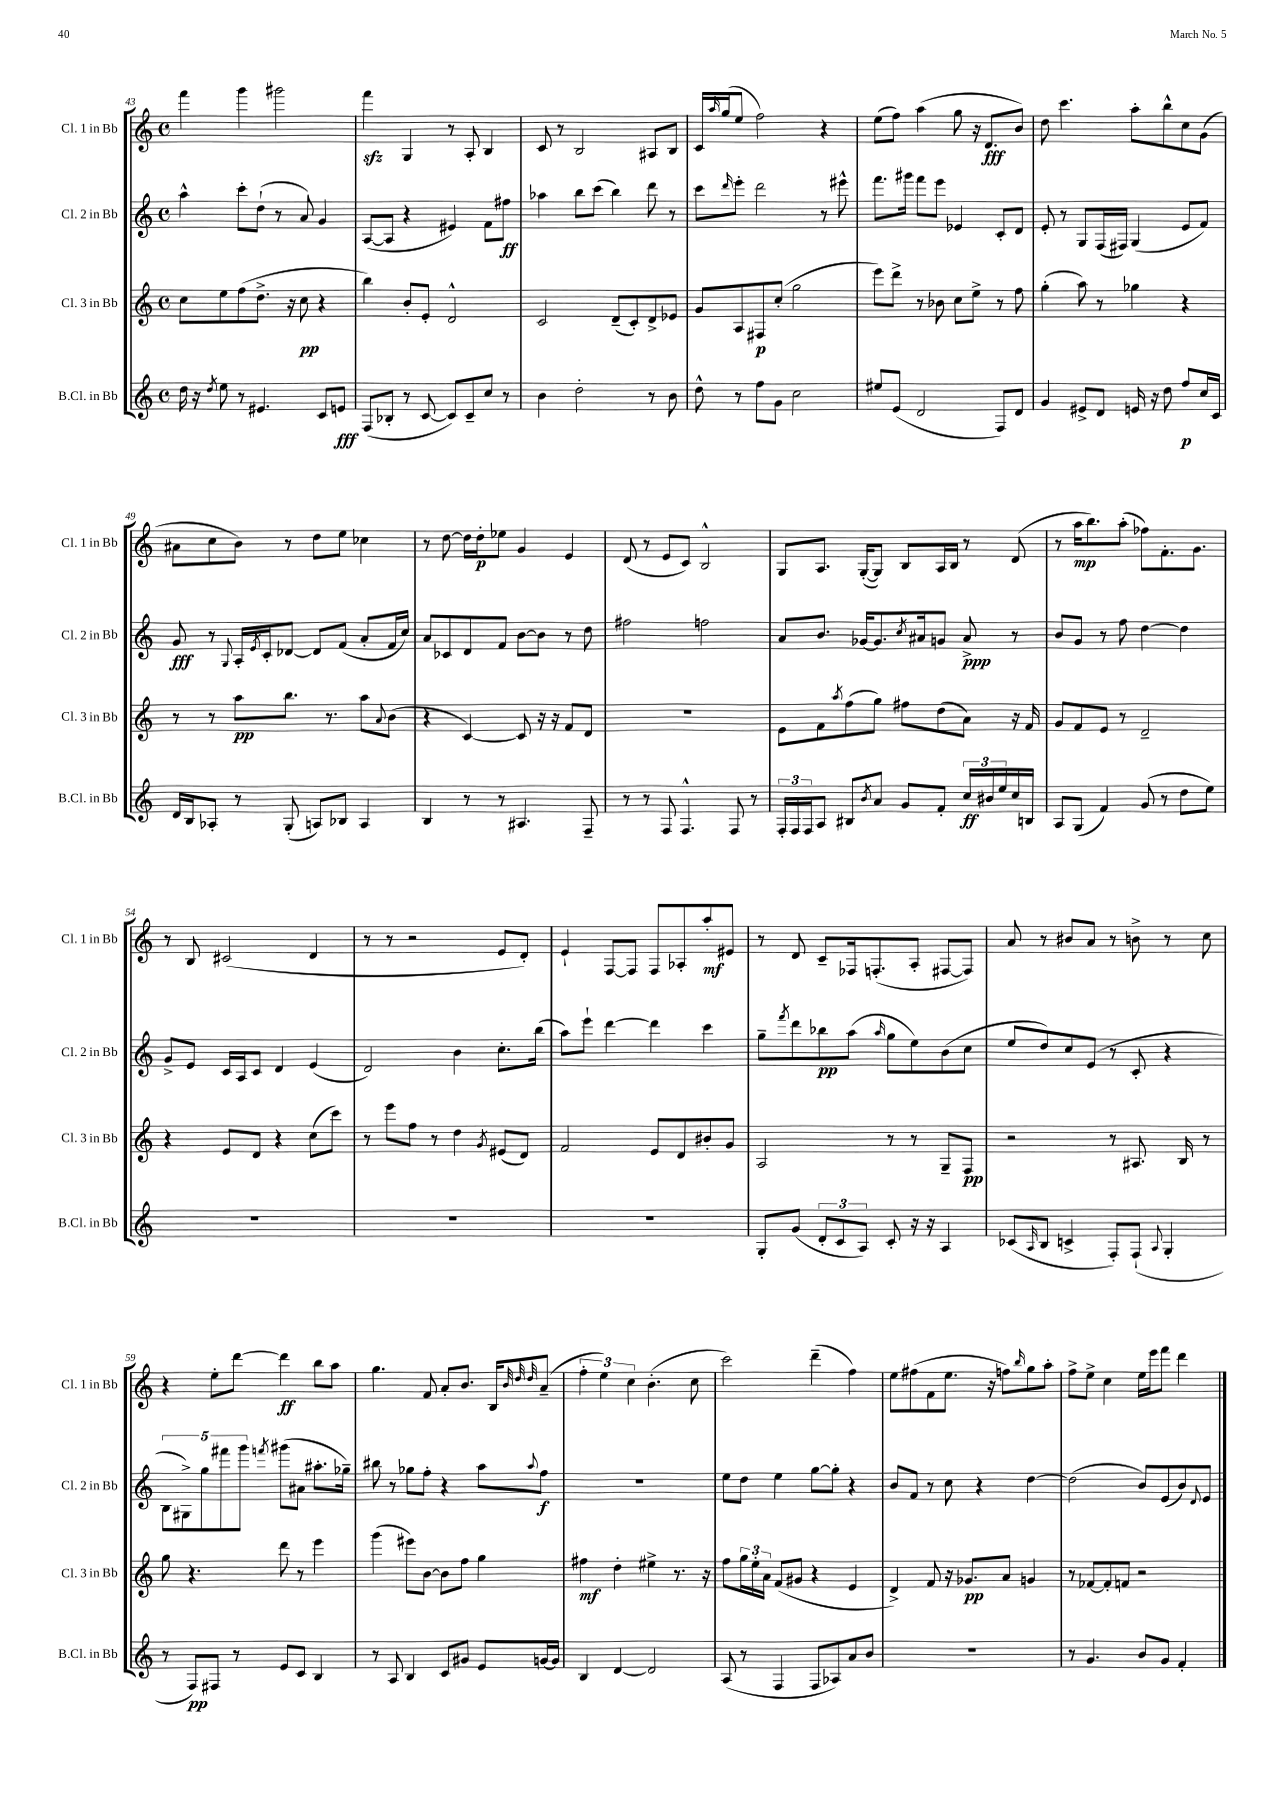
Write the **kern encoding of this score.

**kern	**dynam	**kern	**dynam	**kern	**dynam	**kern	**dynam
*part4	*part4	*part3	*part3	*part2	*part2	*part1	*part1
*staff4	*staff4	*staff3	*staff3	*staff2	*staff2	*staff1	*staff1
*I"B.Cl. in Bb	*	*I"Cl. 3 in Bb	*	*I"Cl. 2 in Bb	*	*I"Cl. 1 in Bb	*
*I'B.Cl. in Bb	*	*I'Cl. 3 in Bb	*	*I'Cl. 2 in Bb	*	*I'Cl. 1 in Bb	*
*clefG2	*	*clefG2	*	*clefG2	*	*clefG2	*
*k[]	*	*k[]	*	*k[]	*	*k[]	*
*M4/4	*	*M4/4	*	*M4/4	*	*M4/4	*
*met(c)	*	*met(c)	*	*met(c)	*	*met(c)	*
=43	=43	=43	=43	=43	=43	=43	=43
16dd\	.	8cc\L	.	4aa^^\	.	4fff\	.
16r	.	.	.	.	.	.	.
8qdd/	.	.	.	.	.	.	.
8ee\	.	8ee\	.	.	.	.	.
8r	.	(8ff\	.	8ccc'\L	.	4ggg\	.
4.e#X/	.	8.dd^\J	.	(8dd`\J	.	.	.
.	.	.	.	8r	.	2ggg#X\	.
.	.	16r	.	.	.	.	.
.	.	8cc\	pp	8a/)	.	.	.
8c/L	.	4r	.	4g/	.	.	.
8en/J	fff	.	.	.	.	.	.
=44	=44	=44	=44	=44	=44	=44	=44
(8F/L	.	4bb\)	.	([8A/L	.	4fffzz\	.
8B-X'/J	.	.	.	8A/J]	.	.	.
8r	.	8b'/L	.	4r	.	4G/	.
[8c/	.	8e'/J	.	.	.	.	.
8c/L])	.	2d^^/	.	4e#X/)	.	8r	.
8c~/	.	.	.	.	.	8A'/	.
8cc/J	.	.	.	8f\L	.	4B/	.
8r	.	.	.	8ff#X\J	ff	.	.
=45	=45	=45	=45	=45	=45	=45	=45
4b\	.	2c/	.	4aa-X\	.	8c/	.
.	.	.	.	.	.	8r	.
2dd'\	.	.	.	8bb\L	.	2B/	.
.	.	.	.	(8ccc\J	.	.	.
.	.	(8d~/L	.	4bb\)	.	.	.
.	.	8c'/)	.	.	.	.	.
8r	.	8d^/	.	8ddd\	.	8A#X/L	.
8b\	.	8e-X/J	.	8r	.	8B/J	.
=46	=46	=46	=46	=46	=46	=46	=46
8dd^^\	.	8g/L	.	8ccc\L	.	16c/LL	.
.	.	.	.	.	.	16qqaa/	.
.	.	.	.	.	.	(16gg/J	.
.	.	.	.	16qqddd/	.	.	.
8r	.	8A/	.	8eee'\J	.	8ee/J	.
8ff\L	.	8F#X/	p	2ddd\	.	2ff\)	.
8g\J	.	(8cc'/J	.	.	.	.	.
2cc\	.	2gg\	.	.	.	.	.
.	.	.	.	8r	.	4r	.
.	.	.	.	8eee#X^^\	.	.	.
=47	=47	=47	=47	=47	=47	=47	=47
8ee#X/L	.	8eee\L)	.	8.fff\L	.	(8ee\L	.
(8e/J	.	8ddd^\J	.	.	.	8ff\J)	.
.	.	.	.	16ggg#X\Jk	.	.	.
2d/	.	8r	.	8fff\L	.	(4aa\	.
.	.	8b-X\	.	8eee\J	.	.	.
.	.	8cc\L	.	4e-X/	.	8gg\	.
.	.	8ee^\J	.	.	.	16r	.
.	.	.	.	.	.	8.d/L	fff
8F/L)	.	8r	.	8c'/L	.	.	.
8d/J	.	8ff\	.	8d/J	.	8b/J)	.
=48	=48	=48	=48	=48	=48	=48	=48
4g/	.	(4gg'\	.	8e'/	.	8dd\	.
.	.	.	.	8r	.	4.ccc\	.
8e#X^/L	.	8aa\)	.	8G/L	.	.	.
8d/J	.	8r	.	(16F/L	.	.	.
.	.	.	.	16F#X/JJ)	.	.	.
16en/	.	4gg-X\	.	(4G/	.	8aa'\L	.
16r	.	.	.	.	.	.	.
8dd\	.	.	.	.	.	8bb^^\	.
8ff/L	p	4r	.	8e/L	.	8cc\	.
16cc/L	.	.	.	8f/J)	.	(8g\J	.
16c/JJ	.	.	.	.	.	.	.
!!LO:LB:g=z
=49	=49	=49	=49	=49	=49	=49	=49
16d/LL	.	8r	.	8g/	fff	8a#X\L	.
16B/J	.	.	.	.	.	.	.
8A-X'/J	.	8r	.	8r	.	8cc\	.
.	.	.	.	8qqG/	.	.	.
8r	.	8aa\L	pp	16A'/LL	.	8b\J)	.
.	.	.	.	8qe/	.	.	.
.	.	.	.	16c'/J	.	.	.
(8G'/	.	8.bb\J	.	[8d-X/J	.	8r	.
8An/L)	.	.	.	8d-/L]	.	8dd\L	.
.	.	8.r	.	.	.	.	.
8B-X/J	.	.	.	(8f/J	.	8ee\J	.
4A/	.	8aa\L	.	8a'/L	.	4cc-X\	.
.	.	8qqa/	.	.	.	.	.
.	.	(8b\J	.	16f/L	.	.	.
.	.	.	.	16cc/JJ)	.	.	.
=50	=50	=50	=50	=50	=50	=50	=50
4B/	.	4r	.	8a/L	.	8r	.
.	.	.	.	8c-X/	.	[8dd\	.
8r	.	[4c/)	.	8d/	.	16dd\LL]	.
.	.	.	.	.	.	16dd'\J	p
8r	.	.	.	8f/J	.	8ee-X\J	.
4.A#X/	.	8c/]	.	[8b\L	.	4g/	.
.	.	16r	.	8b\J]	.	.	.
.	.	16r	.	.	.	.	.
.	.	8f/L	.	8r	.	4e/	.
8F~/	.	8d/J	.	8dd\	.	.	.
=51	=51	=51	=51	=51	=51	=51	=51
8r	.	1r	.	2ff#X\	.	(8d/	.
8r	.	.	.	.	.	8r	.
8F/	.	.	.	.	.	8e/L	.
4.F^^/	.	.	.	.	.	8c/J)	.
.	.	.	.	2ffn\	.	2B^^/	.
8F/	.	.	.	.	.	.	.
8r	.	.	.	.	.	.	.
=52	=52	=52	=52	=52	=52	=52	=52
24F'/LL	.	8e\L	.	8a/L	.	8G/L	.
24F/	.	.	.	.	.	.	.
24F/J	.	.	.	.	.	.	.
8A/J	.	8f\	.	8.b/J	.	8.A/J	.
.	.	8qaa/	.	.	.	.	.
8B#X/L	.	(8ff\	.	.	.	.	.
.	.	.	.	[16g-X/KL	.	([16G'/KL	.
8qb/	.	.	.	.	.	.	.
8a/J	.	8gg\J)	.	8.g-/]	.	8G/J])	.
8g/L	.	8ff#X\L	.	.	.	8B/L	.
.	.	.	.	8qcc/	.	.	.
.	.	.	.	16a#X/k	.	.	.
8f'/J	.	(8dd\	.	8gn/J	.	16A/L	.
.	.	.	.	.	.	16B/JJ	.
24cc/LL	ff	8a\J)	.	8a#^/	ppp	8r	.
24b#X/	.	.	.	.	.	.	.
24ee/	.	.	.	.	.	.	.
16cc/	.	16r	.	8r	.	(8d/	.
16Bn/JJ	.	16f/	.	.	.	.	.
=53	=53	=53	=53	=53	=53	=53	=53
8A/L	.	8g/L	.	8b/L	.	8r	.
(8G/J	.	8f/	.	8g/J	.	16aa\KL	mp
.	.	.	.	.	.	8.bb\)	.
4f/)	.	8e/J	.	8r	.	.	.
.	.	8r	.	8ff\	.	(8aa'\J	.
(8g/	.	2d~/	.	[4dd\	.	8ff-X\L)	.
8r	.	.	.	.	.	8.f'\	.
8dd\L	.	.	.	4dd\]	.	.	.
.	.	.	.	.	.	8.g\J	.
8ee\J)	.	.	.	.	.	.	.
!!LO:LB:g=z
=54	=54	=54	=54	=54	=54	=54	=54
1r	.	4r	.	8g^/L	.	8r	.
.	.	.	.	8e/J	.	8B/	.
.	.	8e/L	.	16c/LL	.	(2c#X/	.
.	.	.	.	16A/J	.	.	.
.	.	8d/J	.	8c/J	.	.	.
.	.	4r	.	4d/	.	.	.
.	.	(8cc\L	.	(4e/	.	4d/	.
.	.	8ccc\J)	.	.	.	.	.
=55	=55	=55	=55	=55	=55	=55	=55
1r	.	8r	.	2d/)	.	8r	.
.	.	8eee\L	.	.	.	8r	.
.	.	8ff\J	.	.	.	2r	.
.	.	8r	.	.	.	.	.
.	.	4dd\	.	4b\	.	.	.
.	.	8qg/	.	.	.	.	.
.	.	(8e#X/L	.	8.cc'\L	.	8e/L	.
.	.	8d/J)	.	.	.	8d'/J)	.
.	.	.	.	(16bb\Jk	.	.	.
=56	=56	=56	=56	=56	=56	=56	=56
1r	.	2f/	.	8aa\L)	.	4e`/	.
.	.	.	.	8eee`\J	.	.	.
.	.	.	.	[4ddd\	.	[8F/L	.
.	.	.	.	.	.	8F/J]	.
.	.	8e/L	.	4ddd\]	.	8F/L	.
.	.	8d/	.	.	.	8A-X'/	.
.	.	8b#X'/	.	4ccc\	.	8aa'/	mf
.	.	8g/J	.	.	.	8e#X/J	.
=57	=57	=57	=57	=57	=57	=57	=57
8G'/L	.	2A/	.	8gg~\L	.	8r	.
.	.	.	.	8qfff/	.	.	.
(8g/J	.	.	.	8ddd\	.	8d/	.
12d'/L	.	.	.	8bb-X\	pp	8c~/L	.
12c/	.	.	.	.	.	.	.
.	.	.	.	(8aa\J	.	16F-X/k	.
12A/J)	.	.	.	.	.	.	.
.	.	.	.	.	.	(8.Fn'/	.
.	.	.	.	16qqaa/	.	.	.
8c'/	.	8r	.	8gg\L	.	.	.
16r	.	8r	.	8ee\)	.	8A'/J	.
16r	.	.	.	.	.	.	.
4A/	.	8G~/L	.	(8b\	.	[8F#X/L	.
.	.	8F/J	pp	8cc\J	.	8F#/J])	.
=58	=58	=58	=58	=58	=58	=58	=58
(8c-X/L	.	2r	.	8ee/L	.	8a/	.
16qqA/	.	.	.	.	.	.	.
8B/J	.	.	.	8dd/)	.	8r	.
4cn^/	.	.	.	8cc/	.	8b#X/L	.
.	.	.	.	(8e/J	.	8a/J	.
8F'/L)	.	8r	.	8r	.	8r	.
(8F`/J	.	8.A#X/	.	8c'/	.	8bn^\	.
8qqA/	.	.	.	.	.	.	.
4G'/	.	.	.	4r	.	8r	.
.	.	16B/	.	.	.	.	.
.	.	8r	.	.	.	8cc\	.
!!LO:LB:g=z
=59	=59	=59	=59	=59	=59	=59	=59
8r	.	8gg\	.	10B\L	.	4r	.
.	.	.	.	10G#X^\)	.	.	.
8F/L)	pp	4.r	.	.	.	.	.
.	.	.	.	10gg\	.	.	.
8F#X/J	.	.	.	.	.	8ee'\L	.
.	.	.	.	10fff#X\	.	.	.
8r	.	.	.	.	.	[8ddd\J	.
.	.	.	.	10ggg\J	.	.	.
.	.	.	.	8qfffn/	.	.	.
8e/L	.	8ddd\	.	(8ggg#X\L	.	4ddd\]	ff
8c/J	.	8r	.	8a#X\J	.	.	.
4B/	.	4eee\	.	8.aa#X'\L	.	8bb\L	.
.	.	.	.	.	.	8aa\J	.
.	.	.	.	16gg-X~\Jk)	.	.	.
=60	=60	=60	=60	=60	=60	=60	=60
8r	.	(4ggg\	.	8bb#X\	.	4.gg\	.
8A/	.	.	.	8r	.	.	.
4B/	.	8eee#X\L)	.	8gg-X\L	.	.	.
.	.	[8b\J	.	8ff'\J	.	8f/	.
8c/L	.	8b\L]	.	4r	.	8a'/L	.
8g#X/J	.	8ff\J	.	.	.	8.b/J	.
8e/L	.	4gg\	.	8aa\L	.	.	.
.	.	.	.	.	.	16B/KL	.
.	.	.	.	.	.	32qqb/	.
.	.	.	.	.	.	32qqdd/	.
.	.	.	.	8qqaa/	.	32qqdd/	.
[16gn/L	.	.	.	8ff\J	f	(8a~/J	.
16g/JJ]	.	.	.	.	.	.	.
=61	=61	=61	=61	=61	=61	=61	=61
4B/	.	4ff#X\	mf	1r	.	6ff'\	.
.	.	.	.	.	.	6ee\)	.
[4d/	.	4dd'\	.	.	.	.	.
.	.	.	.	.	.	6cc\	.
2d/]	.	4ee#X^\	.	.	.	(4.b'\	.
.	.	8.r	.	.	.	.	.
.	.	.	.	.	.	8cc\	.
.	.	16r	.	.	.	.	.
=62	=62	=62	=62	=62	=62	=62	=62
(8A/	.	8ff\L	.	8ee\L	.	2ccc\)	.
8r	.	24gg\L	.	8dd\J	.	.	.
.	.	24ee'\	.	.	.	.	.
.	.	24a\JJ	.	.	.	.	.
4F/	.	(8f/L	.	4ee\	.	.	.
.	.	8g#X/J	.	.	.	.	.
8F/L	.	4r	.	[8gg\L	.	(4ddd~\	.
8A-X/)	.	.	.	8gg'\J]	.	.	.
8a/	.	4e/	.	4r	.	4ff\)	.
8b/J	.	.	.	.	.	.	.
=63	=63	=63	=63	=63	=63	=63	=63
1r	.	4d^/)	.	8b/L	.	8ee\L	.
.	.	.	.	8f/J	.	(8ff#X\	.
.	.	8f/	.	8r	.	8f\	.
.	.	16r	.	8cc\	.	8.ee\J	.
.	.	8.g-X/L	pp	.	.	.	.
.	.	.	.	4r	.	.	.
.	.	.	.	.	.	16r	.
.	.	8a/J	.	.	.	8ffn\L)	.
.	.	.	.	.	.	16qqbb/	.
.	.	4gn/	.	[4dd\	.	8gg\	.
.	.	.	.	.	.	8aa'\J	.
=64	=64	=64	=64	=64	=64	=64	=64
8r	.	8r	.	(2dd\]	.	8ff^\L	.
4.g/	.	[8f-X/L	.	.	.	8ee^\J	.
.	.	8f-'/]	.	.	.	4cc\	.
.	.	8fn/J	.	.	.	.	.
8b/L	.	2r	.	8b/L)	.	16ee\LL	.
.	.	.	.	.	.	16eee\J	.
8g/J	.	.	.	(8e/	.	8fff\J	.
4f'/	.	.	.	8b/)	.	4ddd\	.
.	.	.	.	8qqd/	.	.	.
.	.	.	.	8e/J	.	.	.
==	==	==	==	==	==	==	==
*-	*-	*-	*-	*-	*-	*-	*-
